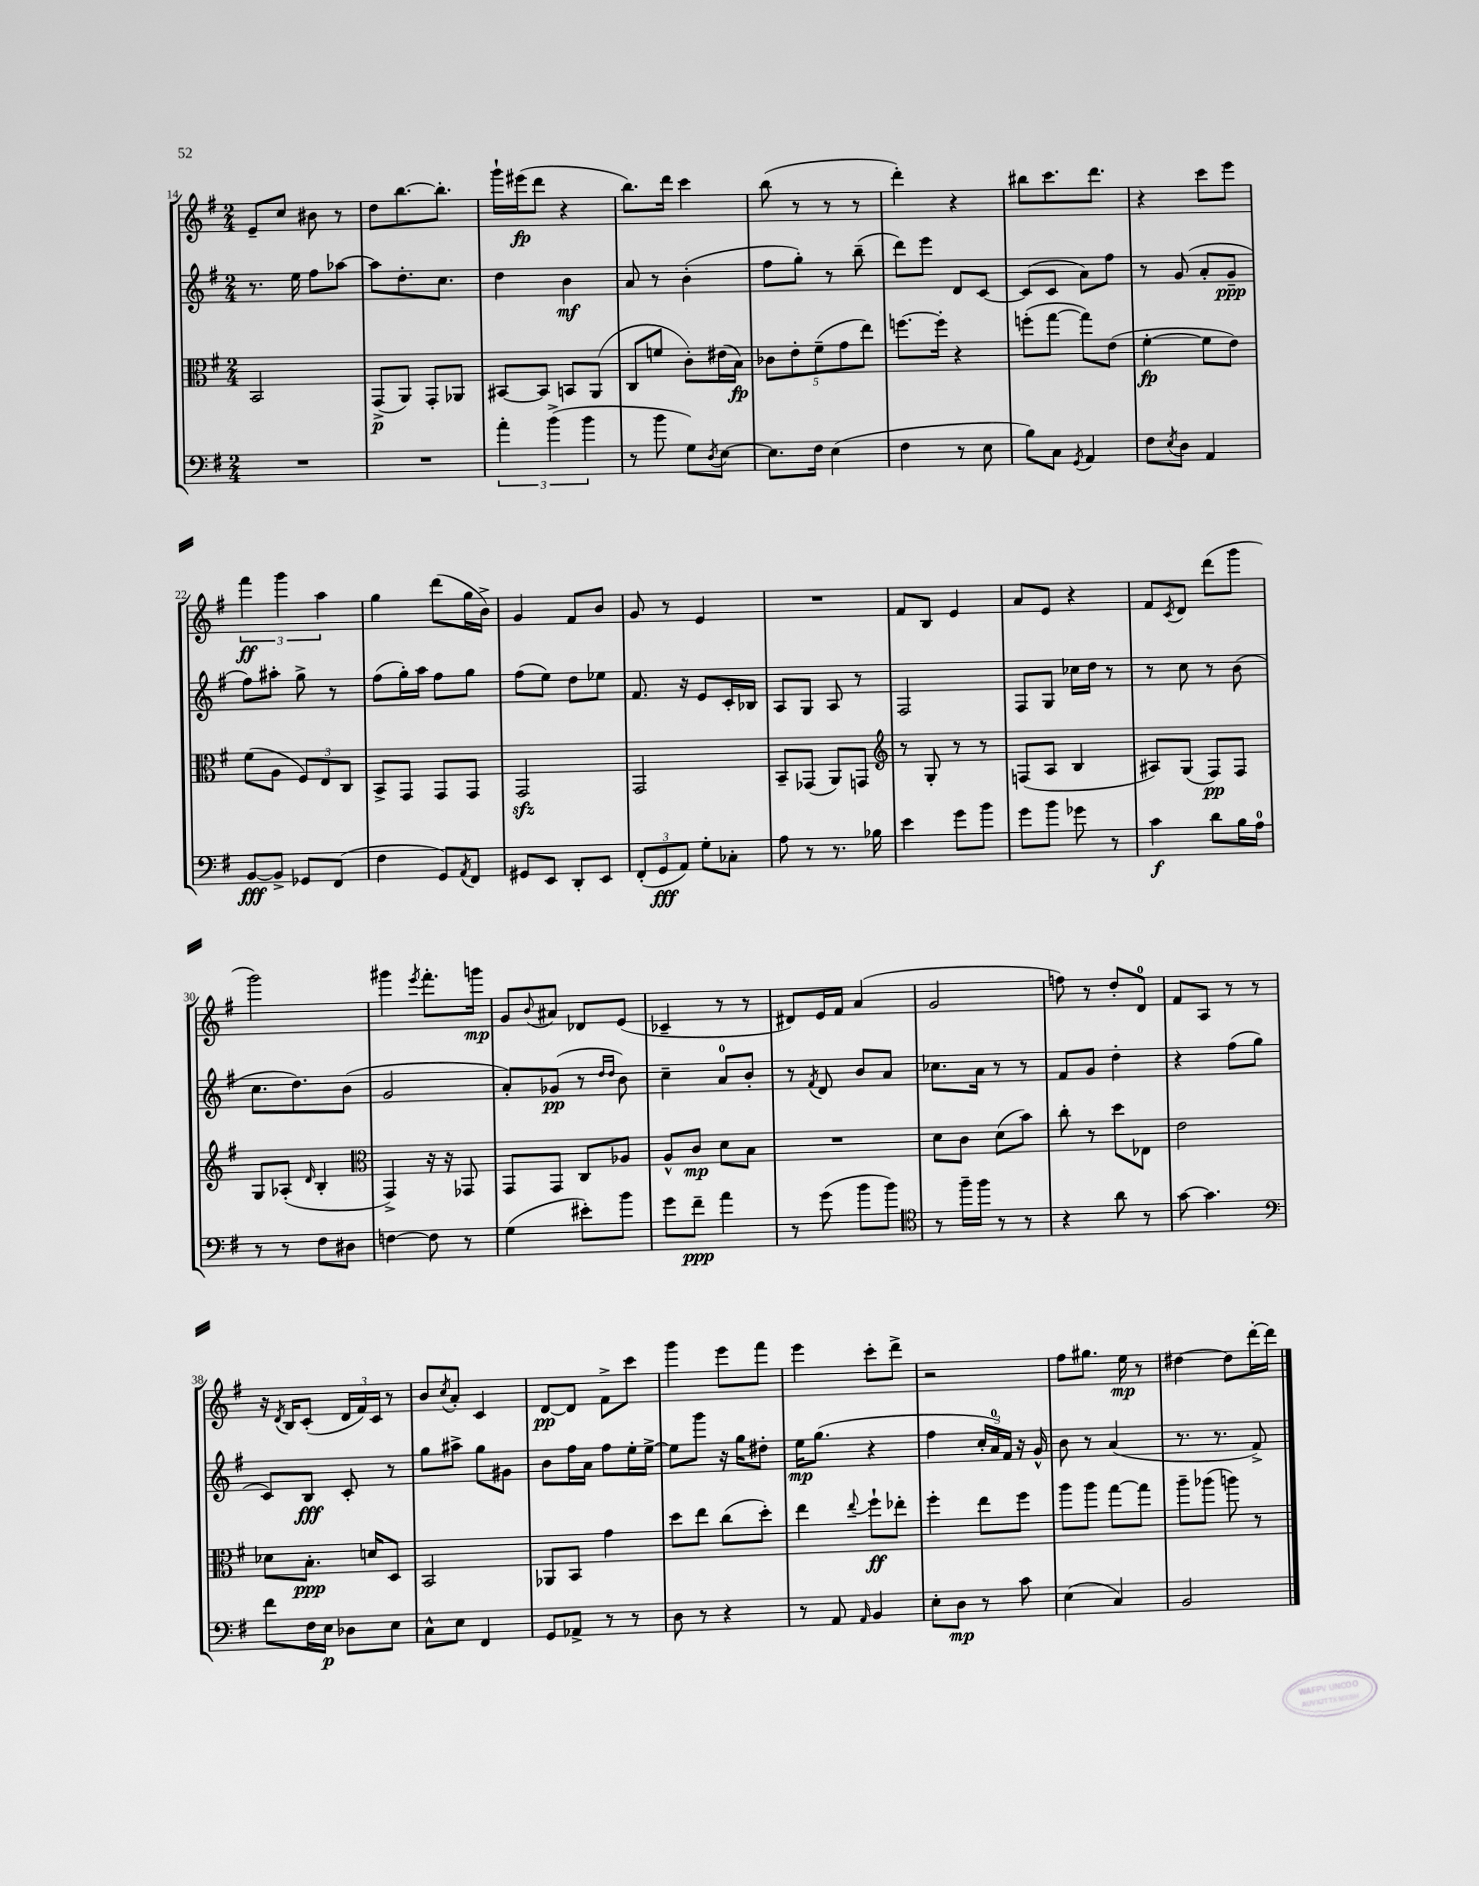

**kern	**dynam	**kern	**dynam	**kern	**dynam	**kern	**dynam
*part4	*part4	*part3	*part3	*part2	*part2	*part1	*part1
*staff4	*staff4	*staff3	*staff3	*staff2	*staff2	*staff1	*staff1
*clefF4	*	*clefC3	*	*clefG2	*	*clefG2	*
*k[f#]	*	*k[f#]	*	*k[f#]	*	*k[f#]	*
*M2/4	*	*M2/4	*	*M2/4	*	*M2/4	*
=14	=14	=14	=14	=14	=14	=14	=14
2r	.	2BB/	.	8.r	.	8e~/L	.
.	.	.	.	.	.	8cc/J	.
.	.	.	.	16ee\	.	.	.
.	.	.	.	8ff#\L	.	8b#X\	.
.	.	.	.	[8aa-X\J	.	8r	.
=15	=15	=15	=15	=15	=15	=15	=15
2r	.	(8GG^/L	p	8aa-\L]	.	8dd\L	.
.	.	8AA/J)	.	8.dd'\	.	[8.bb\	.
.	.	8GG'/L	.	.	.	.	.
.	.	.	.	8.cc\J	.	8.bb'\J]	.
.	.	8AA-X/J	.	.	.	.	.
=16	=16	=16	=16	=16	=16	=16	=16
6a'\	.	[8BB#X/L	.	4dd\	.	16ggg`\LL	.
.	.	.	.	.	.	(16eee#X\J	fp
.	.	8BB#/J]	.	.	.	8ddd\J	.
(6b^\	.	.	.	.	.	.	.
.	.	8BBn/L	.	4b\	mf	4r	.
6b\	.	.	.	.	.	.	.
.	.	(8AA/J	.	.	.	.	.
=17	=17	=17	=17	=17	=17	=17	=17
8r	.	8C/L	.	8a/	.	8.bb\L)	.
8b\	.	8fn/J	.	8r	.	.	.
.	.	.	.	.	.	16ddd\Jk	.
8G\L)	.	8c'\L)	.	(4b'\	.	4ccc\	.
8qD/	.	.	.	.	.	.	.
[8E\J	.	(16e#X\L	.	.	.	.	.
.	.	16B\JJ)	fp	.	.	.	.
=18	=18	=18	=18	=18	=18	=18	=18
8.E\L]	.	10c-X\L	.	8ff#\L	.	(8bb\	.
.	.	10e'\	.	.	.	.	.
.	.	.	.	8gg'\J)	.	8r	.
16F#\Jk	.	.	.	.	.	.	.
.	.	(10f#~\	.	.	.	.	.
(4E\	.	.	.	8r	.	8r	.
.	.	10g\	.	.	.	.	.
.	.	.	.	(8bb~\	.	8r	.
.	.	10ee\J)	.	.	.	.	.
=19	=19	=19	=19	=19	=19	=19	=19
4F#\	.	[8.ffn\L	.	8ddd\L)	.	4ddd'\)	.
.	.	.	.	8eee\J	.	.	.
.	.	16ff'\Jk]	.	.	.	.	.
8r	.	4r	.	8d/L	.	4r	.
8E\	.	.	.	[8c/J	.	.	.
=20	=20	=20	=20	=20	=20	=20	=20
8B\L)	.	(8ffn'\L	.	(8c/L]	.	8bb#X\L	.
8C\J	.	[8gg\J	.	8c/J	.	8.ccc\	.
8qGG/	.	.	.	.	.	.	.
4AA/	.	8gg\L])	.	8a\L)	.	.	.
.	.	.	.	.	.	8.ddd\J	.
.	.	(8e\J	.	8ff#\J	.	.	.
=21	=21	=21	=21	=21	=21	=21	=21
8F#\L	.	[4f#'\	fp	8r	.	4r	.
8qE/	.	.	.	.	.	.	.
8D\J	.	.	.	(8g/	.	.	.
4AA/	.	8f#\L]	.	8a'/L	.	8ccc\L	.
.	.	8e\J)	.	8g~/J	ppp	8eee\J	.
!!LO:LB:g=z
=22	=22	=22	=22	=22	=22	=22	=22
[8BB/L	fff	(8f#\L	.	8ff#\L)	.	6fff#\	ff
8BB^/J]	.	8A\J	.	8aa#X'\J	.	.	.
.	.	.	.	.	.	6ggg\	.
8GG-X/L	.	12F#/L)	.	8gg^\	.	.	.
.	.	12E/	.	.	.	6aa\	.
(8FF#/J	.	.	.	8r	.	.	.
.	.	12C/J	.	.	.	.	.
=23	=23	=23	=23	=23	=23	=23	=23
4F#\	.	8BB^/L	.	(8ff#\L	.	4gg\	.
.	.	8GG/J	.	16gg'\L)	.	.	.
.	.	.	.	16aa\JJ	.	.	.
8GG/L)	.	8GG/L	.	8ff#\L	.	(8ddd\L	.
8qAA/	.	.	.	.	.	.	.
8FF#/J	.	8GG/J	.	8gg\J	.	16gg\L	.
.	.	.	.	.	.	16b^\JJ)	.
=24	=24	=24	=24	=24	=24	=24	=24
8GG#X/L	.	2GGzz/	.	(8ff#\L	.	4g/	.
8EE/J	.	.	.	8ee\J)	.	.	.
8DD'/L	.	.	.	8dd\L	.	8f#/L	.
8EE/J	.	.	.	8ee-X\J	.	8b/J	.
=25	=25	=25	=25	=25	=25	=25	=25
(12FF#'/L	.	2GG/	.	8.f#/	.	8g/	.
12GG/	fff	.	.	.	.	.	.
.	.	.	.	.	.	8r	.
12AA/J)	.	.	.	.	.	.	.
.	.	.	.	16r	.	.	.
8G'\L	.	.	.	8e/L	.	4e/	.
8C-X'\J	.	.	.	16c'/L	.	.	.
.	.	.	.	16B-X/JJ	.	.	.
=26	=26	=26	=26	=26	=26	=26	=26
8A\	.	8BB~/L	.	8A/L	.	2r	.
8r	.	(8GG-X/J	.	8G/J	.	.	.
8.r	.	8AA/L)	.	8A/	.	.	.
.	.	8GGn/J	.	8r	.	.	.
16B-X\	.	.	.	.	.	.	.
=27	=27	=27	=27	=27	=27	=27	=27
*	*	*clefG2	*	*	*	*	*
4e\	.	8r	.	2F#/	.	8f#/L	.
.	.	8G'/	.	.	.	8B/J	.
8g\L	.	8r	.	.	.	4e/	.
8b\J	.	8r	.	.	.	.	.
=28	=28	=28	=28	=28	=28	=28	=28
8g\L	.	(8Fn/L	.	8F#/L	.	8a/L	.
8b\J	.	8A/J	.	8G/J	.	8e/J	.
8g-X\	.	4B/	.	16cc-X\LL	.	4r	.
.	.	.	.	16dd\JJ	.	.	.
8r	.	.	.	8r	.	.	.
=29	=29	=29	=29	=29	=29	=29	=29
4c\	f	8A#X/L)	.	8r	.	8f#/L	.
.	.	.	.	.	.	8qc/	.
.	.	(8G/J	.	8cc\	.	8d/J	.
8d\L	.	8F#/L)	pp	8r	.	(8ddd\L	.
16B\L	.	8F#/J	.	(8b\	.	8ggg\J	.
16A\JJ	.	.	.	.	.	.	.
!!LO:LB:g=z
=30	=30	=30	=30	=30	=30	=30	=30
8r	.	8G/L	.	8.cc\L	.	2ggg\)	.
8r	.	(8A-X'/J	.	.	.	.	.
.	.	.	.	8.dd\)	.	.	.
.	.	16qqd/	.	.	.	.	.
8F#\L	.	4B'/	.	.	.	.	.
8D#X\J	.	.	.	(8b\J	.	.	.
=31	=31	=31	=31	=31	=31	=31	=31
*	*	*clefC3	*	*	*	*	*
[4Fn\	.	4GG^/)	.	2g/	.	4ggg#X\	.
.	.	.	.	.	.	8qeee/	.
8F\]	.	16r	.	.	.	8.fff#'\L	.
.	.	16r	.	.	.	.	.
8r	.	8GG-X/	.	.	.	.	.
.	.	.	.	.	.	16gggn\Jk	mp
=32	=32	=32	=32	=32	=32	=32	=32
(4G\	.	8GG/L	.	8a'/L)	.	8g/L	.
.	.	.	.	.	.	8qqb/	.
.	.	8GG/J	.	(8g-X/J	pp	8a#X/J	.
8e#X'\L)	.	8C/L	.	8r	.	8d-X/L	.
.	.	.	.	16qqdd/LL	.	.	.
.	.	.	.	16qqdd/JJ	.	.	.
8b\J	.	8A-X/J	.	8b\)	.	(8e/J	.
=33	=33	=33	=33	=33	=33	=33	=33
8g\L	.	8A^^/L	.	4cc~\	.	4c-X~/	.
8f#~\J	ppp	8c/J	mp	.	.	.	.
4a\	.	8d\L	.	8a/L	.	8r	.
.	.	8B\J	.	8b'/J	.	8r	.
=34	=34	=34	=34	=34	=34	=34	=34
8r	.	2r	.	8r	.	8d#X/L)	.
.	.	.	.	8qf#/	.	.	.
(8g\	.	.	.	8d/	.	16e/L	.
.	.	.	.	.	.	16f#/JJ	.
8b\L	.	.	.	8b/L	.	(4a/	.
8b\J)	.	.	.	8a/J	.	.	.
=35	=35	=35	=35	=35	=35	=35	=35
*clefC4	*	*	*	*	*	*	*
8r	.	8d\L	.	8.cc-X\L	.	2g/	.
16ff#~\LL	.	8c\J	.	.	.	.	.
16ff#\JJ	.	.	.	16a\Jk	.	.	.
8r	.	(8d\L	.	8r	.	.	.
8r	.	8b\J)	.	8r	.	.	.
=36	=36	=36	=36	=36	=36	=36	=36
4r	.	8cc'\	.	8f#/L	.	8ffn\)	.
.	.	8r	.	8g/J	.	8r	.
8a\	.	8dd\L	.	4dd'\	.	8dd'/L	.
8r	.	8E-X\J	.	.	.	8d/J	.
=37	=37	=37	=37	=37	=37	=37	=37
[8g\	.	2e\	.	4r	.	8f#/L	.
4.g\]	.	.	.	.	.	8A/J	.
.	.	.	.	(8ff#\L	.	8r	.
.	.	.	.	8gg\J	.	8r	.
!!LO:LB:g=z
=38	=38	=38	=38	=38	=38	=38	=38
*clefF4	*	*	*	*	*	*	*
8f#\L	.	8d-X\L	.	8c/L)	.	16r	.
.	.	.	.	.	.	8qd/	.
.	.	.	.	.	.	16B/KL	.
16F#\L	.	8.B'\J	ppp	8B/J	fff	(8c'/J	.
16E\JJ	p	.	.	.	.	.	.
8D-X\L	.	.	.	8c'/	.	24d/LL	.
.	.	.	.	.	.	24f#/)	.
.	.	16dn/KL	.	.	.	.	.
.	.	.	.	.	.	24c/JJ	.
8E\J	.	8D/J	.	8r	.	8r	.
=39	=39	=39	=39	=39	=39	=39	=39
8C^^\L	.	2BB/	.	8gg\L	.	8b/L	.
.	.	.	.	.	.	8qcc/	.
8E\J	.	.	.	8aa#X^\J	.	8a'/J	.
4FF#/	.	.	.	8gg\L	.	4c/	.
.	.	.	.	8g#X\J	.	.	.
=40	=40	=40	=40	=40	=40	=40	=40
8GG/L	.	8AA-X/L	.	8b\L	.	[8d/L	pp
8AA-X^/J	.	8BB/J	.	16ff#\L	.	8d/J]	.
.	.	.	.	16a\JJ	.	.	.
8r	.	4g\	.	8ff#\L	.	8f#^\L	.
8r	.	.	.	16ee'\L	.	8ccc\J	.
.	.	.	.	[16ee^\JJ	.	.	.
=41	=41	=41	=41	=41	=41	=41	=41
8D\	.	8dd\L	.	8ee\L]	.	4ggg\	.
8r	.	8ee\J	.	8ggg\J	.	.	.
4r	.	(8cc\L	.	16r	.	8eee\L	.
.	.	.	.	16gg\KL	.	.	.
.	.	8dd'\J)	.	8dd#X'\J	.	8fff#\J	.
=42	=42	=42	=42	=42	=42	=42	=42
8r	.	4ee\	.	16ee\KL	mp	4eee\	.
.	.	.	.	(8.gg\J	.	.	.
8AA/	.	.	.	.	.	.	.
16qqAA/	.	8qqee/	.	.	.	.	.
4BB/	.	8ff#`\L	ff	4r	.	8ccc'\L	.
.	.	8ee-X'\J	.	.	.	8ddd^\J	.
=43	=43	=43	=43	=43	=43	=43	=43
8E'\L	.	4ff#'\	.	4ff#\	.	2r	.
8D\J	mp	.	.	.	.	.	.
8r	.	8ee\L	.	24cc'/LL	.	.	.
.	.	.	.	24a/)	.	.	.
.	.	.	.	24f#/JJ	.	.	.
8c\	.	8ff#\J	.	16r	.	.	.
.	.	.	.	16g^^/	.	.	.
=44	=44	=44	=44	=44	=44	=44	=44
(4E\	.	8aa\L	.	8b\	.	8ff#\L	.
.	.	8aa\J	.	8r	.	8.gg#X\J	.
4C/)	.	[8gg\L	.	(4a/	.	.	.
.	.	.	.	.	.	16ee\	mp
.	.	8gg\J]	.	.	.	8r	.
=45	=45	=45	=45	=45	=45	=45	=45
2BB/	.	8aa~\L	.	8.r	.	[4dd#X\	.
.	.	(8aa-X\J	.	.	.	.	.
.	.	.	.	8.r	.	.	.
.	.	8aan\)	.	.	.	8dd#\L]	.
.	.	8r	.	8f#^/)	.	[16ddd'\L	.
.	.	.	.	.	.	16ddd\JJ]	.
==	==	==	==	==	==	==	==
*-	*-	*-	*-	*-	*-	*-	*-
